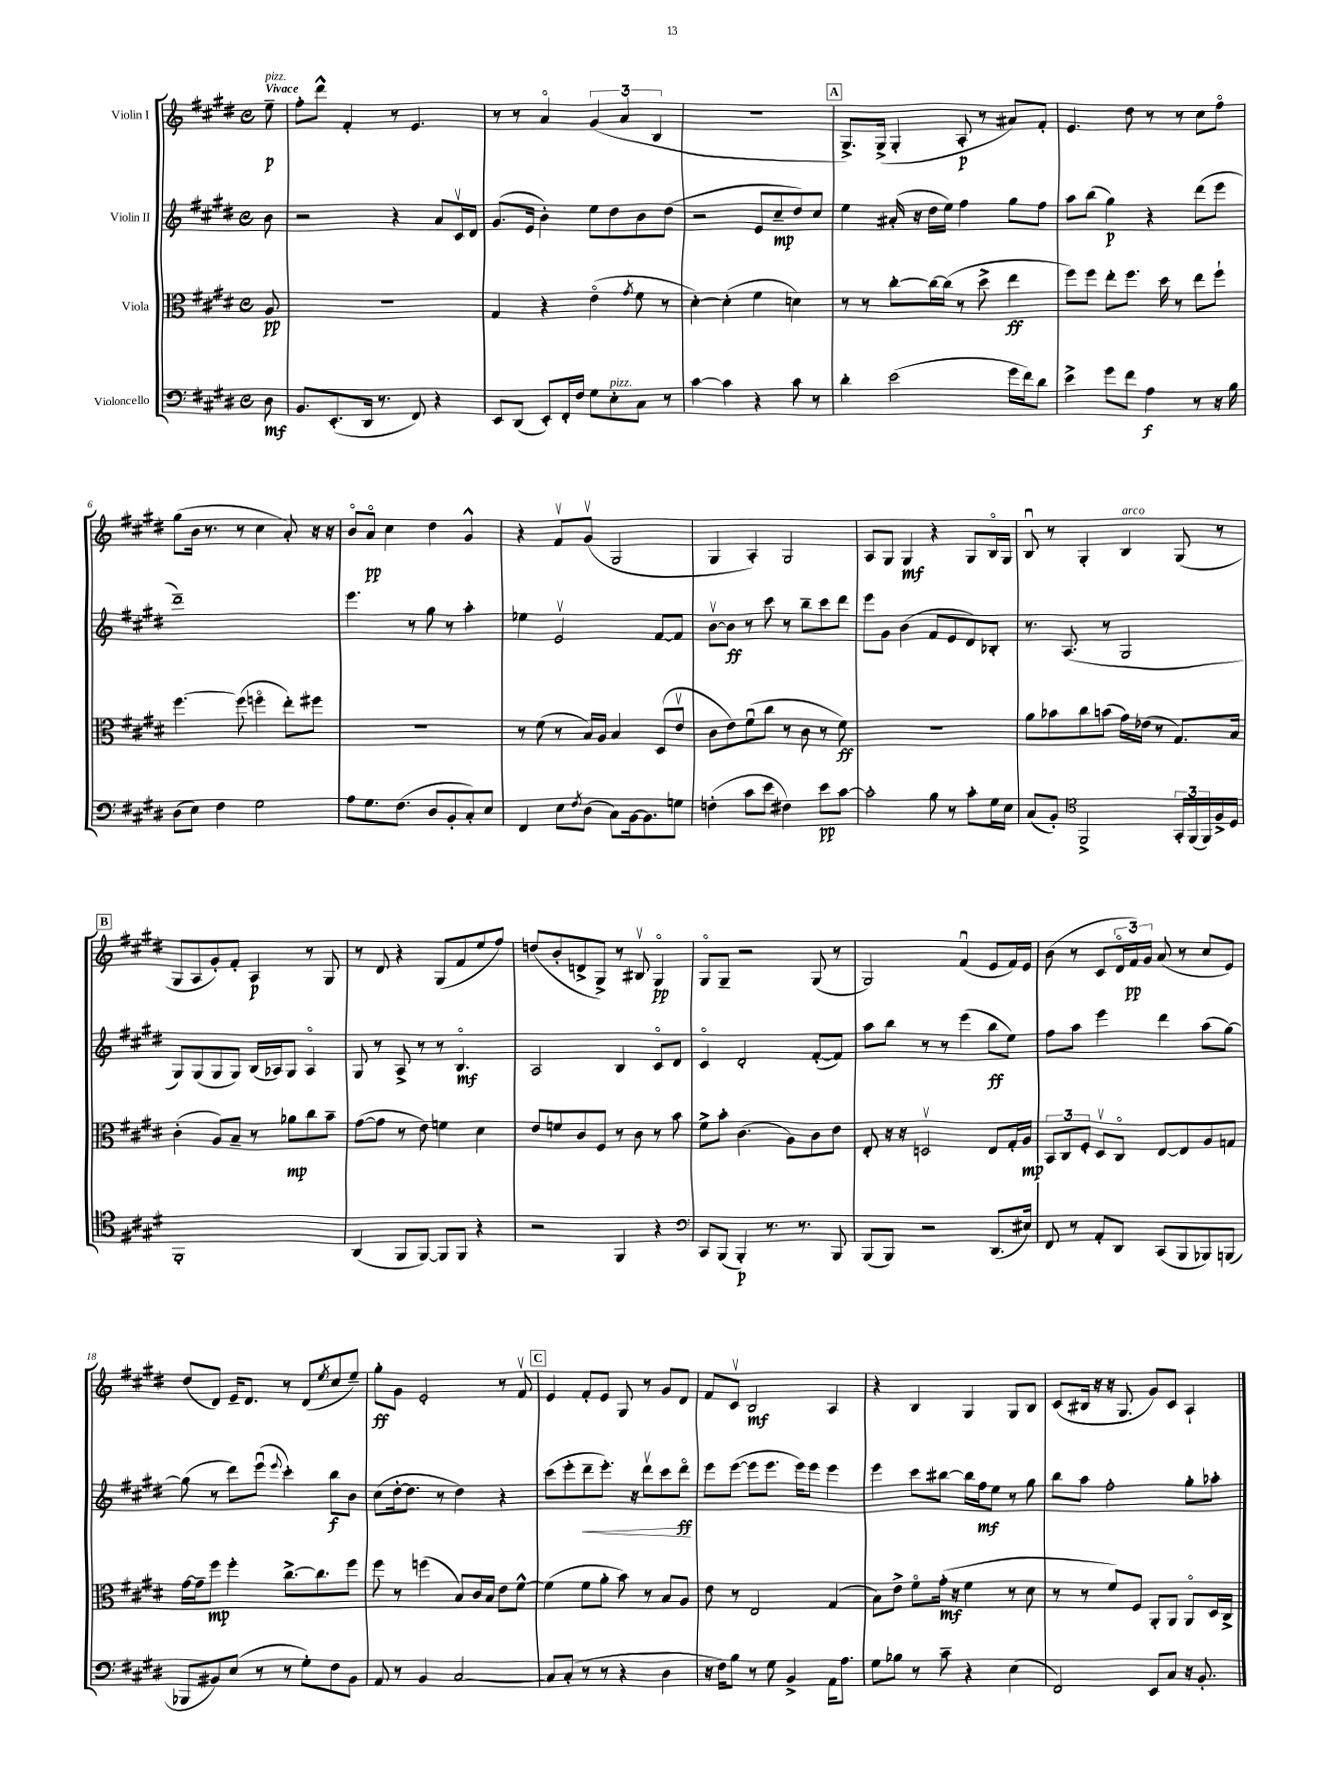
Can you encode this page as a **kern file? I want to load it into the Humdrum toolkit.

**kern	**dynam	**kern	**dynam	**kern	**dynam	**kern	**dynam
*part4	*part4	*part3	*part3	*part2	*part2	*part1	*part1
*staff4	*staff4	*staff3	*staff3	*staff2	*staff2	*staff1	*staff1
*I"Violoncello	*	*I"Viola	*	*I"Violin II	*	*I"Violin I	*
*clefF4	*	*clefC3	*	*clefG2	*	*clefG2	*
*k[f#c#g#d#]	*	*k[f#c#g#d#]	*	*k[f#c#g#d#]	*	*k[f#c#g#d#]	*
*M4/4	*	*M4/4	*	*M4/4	*	*M4/4	*
*met(c)	*	*met(c)	*	*met(c)	*	*met(c)	*
=	=	=	=	=	=	=	=
!	!	!	!	!	!	!LO:TX:a:B:t=Vivace	!
!	!	!	!	!	!	!LO:TX:a:i:t=pizz.	!
8D#\	mf	8A/	pp	8b\	.	8ee~\	p
=1	=1	=1	=1	=1	=1	=1	=1
8.BB/L	.	1r	.	2r	.	8ff#'\L	.
.	.	.	.	.	.	8ddd#^^\J	.
(8.EE'/	.	.	.	.	.	.	.
.	.	.	.	.	.	4f#'/	.
16DD#/Jk	.	.	.	.	.	.	.
8.r	.	.	.	.	.	.	.
.	.	.	.	4r	.	8r	.
8FF#/)	.	.	.	.	.	4.e/	.
4r	.	.	.	8a/L	.	.	.
.	.	.	.	16c#v/L	.	.	.
.	.	.	.	16d#/JJ	.	.	.
=2	=2	=2	=2	=2	=2	=2	=2
8EE/L	.	4G#/	.	(8.g#/L	.	8r	.
(8DD#/J	.	.	.	.	.	8r	.
.	.	.	.	16e/Jk	.	.	.
8EE'/L)	.	4r	.	4b'\)	.	4a/	.
16FF#'/L	.	.	.	.	.	.	.
16F#/JJ	.	.	.	.	.	.	.
8G#\L	.	(4e\	.	8ee\L	.	(6g#/	.
!LO:TX:a:i:t=pizz.	!	!	!	!	!	!	!
8E'\	.	.	.	8dd#\	.	.	.
.	.	.	.	.	.	6a/	.
.	.	8qg#/	.	.	.	.	.
8C#\J	.	8f#\	.	8b\	.	.	.
.	.	.	.	.	.	6B/	.
8r	.	8r	.	(8dd#\J	.	.	.
=3	=3	=3	=3	=3	=3	=3	=3
[4c#\	.	[4d#'\)	.	2r	.	1r	.
4c#\]	.	(4d#'\]	.	.	.	.	.
4r	.	4f#\	.	8e/L	.	.	.
.	.	.	.	8cc#~/	mp	.	.
8c#\	.	4dn\)	.	8dd#/)	.	.	.
8r	.	.	.	8cc#/J	.	.	.
!!LO:REH:place=s1:t=A
=4	=4	=4	=4	=4	=4	=4	=4
4d#'\	.	8r	.	4ee\	.	8.G#^/L)	.
.	.	8r	.	.	.	.	.
.	.	.	.	.	.	(16G#^/Jk	.
(2e\	.	[8cc#'\L	.	(16a#X'/	.	4G#'/	.
.	.	.	.	16r	.	.	.
.	.	16cc#\L_	.	16dd#\LL	.	.	.
.	.	(16cc#\JJ]	.	16ee\JJ)	.	.	.
.	.	8r	.	4ff#\	.	8A'/	p
.	.	8dd#^\	.	.	.	8r	.
16g#\LL	.	4ee\	ff	8gg#\L	.	8a#X/L)	.
16f#\J)	.	.	.	.	.	.	.
8d#\J	.	.	.	8ff#\J	.	8f#'/J	.
=5	=5	=5	=5	=5	=5	=5	=5
4e^\	.	8ff#\L)	.	8aa\L	.	4.e/	.
.	.	8ff#\J	.	(8bb\J	.	.	.
8g#\L	.	8ee'\L	.	4gg#\)	p	.	.
8f#\J	.	8.ff#\J	.	.	.	8dd#\	.
4A\	f	.	.	4r	.	8r	.
.	.	16dd#\	.	.	.	.	.
.	.	8r	.	.	.	8r	.
8r	.	8ee\L	.	(8ddd#\L	.	8cc#\L	.
16r	.	8ff#`\J	.	8eee\J	.	8ff#\J	.
16B\	.	.	.	.	.	.	.
!!LO:LB:g=z
=6	=6	=6	=6	=6	=6	=6	=6
(8D#\L	.	[4.ff#\	.	1ddd#~)	.	(8gg#\L	.
8E\J)	.	.	.	.	.	16b\Jk	.
.	.	.	.	.	.	8.r	.
4F#\	.	.	.	.	.	.	.
.	.	(8ff#\]	.	.	.	8r	.
2G#\	.	4ffn\	.	.	.	4cc#\	.
.	.	8ee'\L)	.	.	.	8a'/)	.
.	.	8ff#X\J	.	.	.	16r	.
.	.	.	.	.	.	16r	.
=7	=7	=7	=7	=7	=7	=7	=7
8A\L	.	1r	.	4.eee\	.	8b/L	.
8.G#\	.	.	.	.	.	8a/J	pp
.	.	.	.	.	.	4cc#\	.
(8.F#\J	.	.	.	.	.	.	.
.	.	.	.	8r	.	.	.
8D#/L	.	.	.	8gg#\	.	4dd#\	.
8BB'/	.	.	.	8r	.	.	.
8C#'/)	.	.	.	4aa'\	.	4g#^^/	.
8E/J	.	.	.	.	.	.	.
=8	=8	=8	=8	=8	=8	=8	=8
4FF#/	.	8r	.	4ee-X\	.	4r	.
.	.	(8f#\	.	.	.	.	.
8E\L	.	8r	.	2ev/	.	8f#v/L	.
8qF#/	.	.	.	.	.	.	.
(8D#\J	.	16B/LL)	.	.	.	(8g#v/J	.
.	.	16A/JJ	.	.	.	.	.
8C#\L)	.	4B/	.	.	.	2G#/	.
[16BB\k	.	.	.	.	.	.	.
8.BB\]	.	.	.	.	.	.	.
.	.	(8D#/L	.	[8f#/L	.	.	.
8Gn\J	.	8ev/J	.	8f#/J]	.	.	.
=9	=9	=9	=9	=9	=9	=9	=9
(4Fn'\	.	8c#\L	.	[8bv\L	.	4G#/	.
.	.	8e\)	.	8b\J]	ff	.	.
8c#\L	.	(8f#u\	.	8r	.	4A'/)	.
8e\J	.	8cc#\J	.	8ccc#\	.	.	.
4F#X\)	.	8r	.	8r	.	2G#/	.
.	.	8c#\	.	8bb~\L	.	.	.
8e\L	pp	8r	.	8ccc#\	.	.	.
[8c#\J	.	8f#\)	ff	8ddd#\J	.	.	.
=10	=10	=10	=10	=10	=10	=10	=10
2c#'\]	.	1r	.	8eee\L	.	8A/L	.
.	.	.	.	8g#\J	.	8G#/J	.
.	.	.	.	(4b\	.	4G#/	mf
8B\	.	.	.	8f#/L	.	4r	.
8r	.	.	.	8e/	.	.	.
8c#'\L	.	.	.	8d#/)	.	8G#/L	.
16G#\L	.	.	.	8B-X'/J	.	16B/L	.
16E\JJ	.	.	.	.	.	16G#/JJ	.
=11	=11	=11	=11	=11	=11	=11	=11
(8C#/L	.	8a\L	.	8.r	.	8Bu/	.
8BB'/J)	.	8b-X\	.	.	.	8r	.
.	.	.	.	(8.A/	.	.	.
*clefC4	*	*	*	*	*	*	*
2FF#^/	.	8cc#\	.	.	.	4G#'/	.
.	.	(8bn\J	.	8r	.	.	.
!	!	!	!	!	!	!LO:TX:a:i:t=arco	!
.	.	16g#\LL)	.	2G#/	.	4B/	.
.	.	(16e-X\JJ	.	.	.	.	.
.	.	8r	.	.	.	.	.
24GG#'/LL	.	8.G#/L)	.	.	.	(8G#/	.
(24FF#/	.	.	.	.	.	.	.
24FF#/)	.	.	.	.	.	.	.
16F#^/	.	.	.	.	.	8r	.
16D#/JJ	.	16B/Jk	.	.	.	.	.
!!LO:LB:g=z
!!LO:REH:place=s1:t=B
=12	=12	=12	=12	=12	=12	=12	=12
1FF#'	.	(4c#'\	.	8G#/L)	.	8G#/L	.
.	.	.	.	(8G#/	.	8A/	.
.	.	8A/L)	.	8G#/	.	8g#'/)	.
.	.	8B~/J	.	8G#/J)	.	8f#'/J	.
.	.	8r	.	(16B/LL	.	4A/	p
.	.	.	.	16A-X/J)	.	.	.
.	.	8a-X\L	mp	8G#/J	.	.	.
.	.	8cc#\	.	4A-/	.	8r	.
.	.	8b~\J	.	.	.	8G#/	.
=13	=13	=13	=13	=13	=13	=13	=13
(4AA/	.	([8g#\L	.	8G#/	.	8r	.
.	.	8g#\J]	.	8r	.	8d#/	.
8FF#/L	.	8r	.	8A^/	.	4r	.
[8FF#/J)	.	8e\)	.	8r	.	.	.
8FF#/L]	.	4fn\	.	8r	.	(8G#/L	.
8FF#/J	.	.	.	4.B/	mf	8f#/	.
4r	.	4d#\	.	.	.	8ee/	.
.	.	.	.	.	.	8ff#/J)	.
=14	=14	=14	=14	=14	=14	=14	=14
2r	.	8e/L	.	2A/	.	(8ddn/L	.
.	.	8fn/	.	.	.	8b'/	.
.	.	8c#/	.	.	.	8dn^/	.
.	.	8F#/J	.	.	.	8G#^/J)	.
4FF#/	.	8r	.	4B/	.	8r	.
.	.	8c#\	.	.	.	8B#Xv/	.
4r	.	8r	.	8c#/L	.	4G#/	pp
.	.	8b\	.	8d#/J	.	.	.
=15	=15	=15	=15	=15	=15	=15	=15
*clefF4	*	*	*	*	*	*	*
8CC#/L	.	8f#^\L	.	4c#/	.	8G#/L	.
(8BBB/J	.	8b'\J	.	.	.	8G#~/J	.
4BBB'/)	p	(4.c#\	.	2d#'/	.	2r	.
8.r	.	.	.	.	.	.	.
.	.	8A\L)	.	.	.	.	.
8.r	.	.	.	.	.	.	.
.	.	8c#\	.	([8f#'/L	.	(8G#/	.
8BBB/	.	8e\J	.	8f#/J])	.	8r	.
=16	=16	=16	=16	=16	=16	=16	=16
(8BBB/L	.	8E'/	.	8aa\L	.	2G#/)	.
8BBB/J)	.	16r	.	8bb\J	.	.	.
.	.	16r	.	.	.	.	.
2r	.	2Dnv/	.	8r	.	.	.
.	.	.	.	8r	.	.	.
.	.	.	.	(4eee\	.	(4f#u/	.
(8.DD#/L	.	8E/L	.	8bb\L	ff	8e/L	.
.	.	16G#'/L	.	8ee\J)	.	16f#/L)	.
16E#X/Jk)	.	16A/JJ	mp	.	.	16e/JJ	.
=17	=17	=17	=17	=17	=17	=17	=17
8FF#/	.	12BB/L	.	8ff#\L	.	(8b\	.
.	.	12C#/	.	.	.	.	.
8r	.	.	.	8aa\J	.	8r	.
.	.	12F#'/J	.	.	.	.	.
8AA'/L	.	8D#v/L	.	4eee\	.	8c#/L	.
8DD#/J	.	8C#/J	.	.	.	24d#/L	.
.	.	.	.	.	.	24f#/)	pp
.	.	.	.	.	.	24g#/JJ	.
(8CC#/L	.	[8E/L	.	4ddd#\	.	(8a/	.
8BBB/	.	8E/]	.	.	.	8r	.
8BBB-X/)	.	8A/	.	(8aa\L	.	8cc#/L	.
(8BBBn/J	.	8Gn/J	.	[8gg#\J)	.	8e/J)	.
!!LO:LB:g=z
=18	=18	=18	=18	=18	=18	=18	=18
8BBB-X/L	.	[16g#\LL	.	(8gg#\]	.	(8dd#/L	.
.	.	16g#~\J]	.	.	.	.	.
8BB#X/)	.	8ff#\J	mp	8r	.	8d#/J)	.
(8E/J	.	4ff#'\	.	8ddd#\L)	.	16e~/KL	.
.	.	.	.	.	.	8.d#/J	.
8r	.	.	.	(8eeeu\J	.	.	.
.	.	.	.	8qqeee/	.	.	.
8r	.	[8.cc#^\L	.	4ccc#'\)	.	8r	.
8G#'\L)	.	.	.	.	.	(8d#/L	.
.	.	8.cc#\]	.	.	.	.	.
.	.	.	.	.	.	8qee/	.
8F#\	.	.	.	8bb\L	f	8cc#/	.
8BB#\J	.	8ff#\J	.	8b\J	.	8ee~/J)	.
=19	=19	=19	=19	=19	=19	=19	=19
8AA/	.	8ff#\	.	(8cc#\L	.	8gg#'\L	ff
8r	.	8r	.	[16dd#'\k	.	8g#\J	.
.	.	.	.	8.dd#\J]	.	.	.
4BB/	.	(4ffn\	.	.	.	2e'/	.
.	.	.	.	8r	.	.	.
[2C#/	.	8B/L)	.	4dd#\)	.	.	.
.	.	16c#/L	.	.	.	.	.
.	.	16B/JJ	.	.	.	.	.
.	.	8e\L	.	4r	.	8r	.
.	.	[8f#^^\J	.	.	.	8f#v/	.
!!LO:REH:place=s1:t=C
=20	=20	=20	=20	=20	=20	=20	=20
8C#/L]	.	(4f#\]	.	(8ccc#\L	.	4e/	.
(8C#'/J	.	.	.	8eee'\	.	.	.
!	!	!	!	!	!LO:HP:b	!	!
8r	.	8f#\L	.	8ddd#~\	<	8f#'/L	.
8r	.	8a'\J	.	8.eee'\J)	.	8e/J	.
4r	.	8b\)	.	.	.	8G#/	.
.	.	.	.	16r	.	.	.
.	.	8r	.	8ddd#v\L	.	8r	.
4D#\	.	8B/L	.	8ccc#\	.	8g#/L	.
.	.	8A/J	.	8ddd#\J	ff	8d#/J	.
.	.	.	.	.	[	.	.
=21	=21	=21	=21	=21	=21	=21	=21
16r	.	8e\	.	8eee\L	.	8f#/L	.
16F#\KL)	.	.	.	.	.	.	.
8B\J	.	8r	.	([8eee\J	.	8c#v/J	.
8r	.	2E/	.	8eee\L]	.	2B/	mf
8G#\	.	.	.	8.eee\J	.	.	.
4BB^/	.	.	.	.	.	.	.
.	.	.	.	16eee\KL)	.	.	.
.	.	.	.	8eee\J	.	.	.
16AA\KL	.	(4G#/	.	4eee\	.	4A/	.
8.A\J	.	.	.	.	.	.	.
=22	=22	=22	=22	=22	=22	=22	=22
8G#\L	.	8B\L)	.	4eee\	.	4r	.
8B-X\J	.	8e^\J	.	.	.	.	.
8r	.	8f#\L	.	8ccc#\L	.	4B/	.
8c#~\	.	(16g#'\Jk	mf	[8bb#X\J	.	.	.
.	.	16r	.	.	.	.	.
4r	.	4f#\	.	16bb#\LL]	.	4G#/	.
.	.	.	.	16ff#\J	mf	.	.
.	.	.	.	8ee\J	.	.	.
(4E\	.	8r	.	8r	.	8G#/L	.
.	.	8d#\	.	8gg#\	.	8B/J	.
=23	=23	=23	=23	=23	=23	=23	=23
2FF#/)	.	8r	.	8bb\L	.	(8c#/L	.
.	.	8r	.	8aa\J	.	16B#X/Jk	.
.	.	.	.	.	.	16r	.
.	.	8f#/L)	.	2ff#'\	.	16r	.
.	.	.	.	.	.	8.G#/	.
.	.	8F#/J	.	.	.	.	.
8EE/L	.	8AA'/L	.	.	.	8g#/L)	.
8C#/J	.	8AA/J	.	.	.	8c#/J	.
16r	.	8AA/L	.	8gg#'\L	.	4A`/	.
8.BB'/	.	.	.	.	.	.	.
.	.	16D#/L	.	8aa-X'\J	.	.	.
.	.	16C#^/JJ	.	.	.	.	.
==	==	==	==	==	==	==	==
*-	*-	*-	*-	*-	*-	*-	*-
